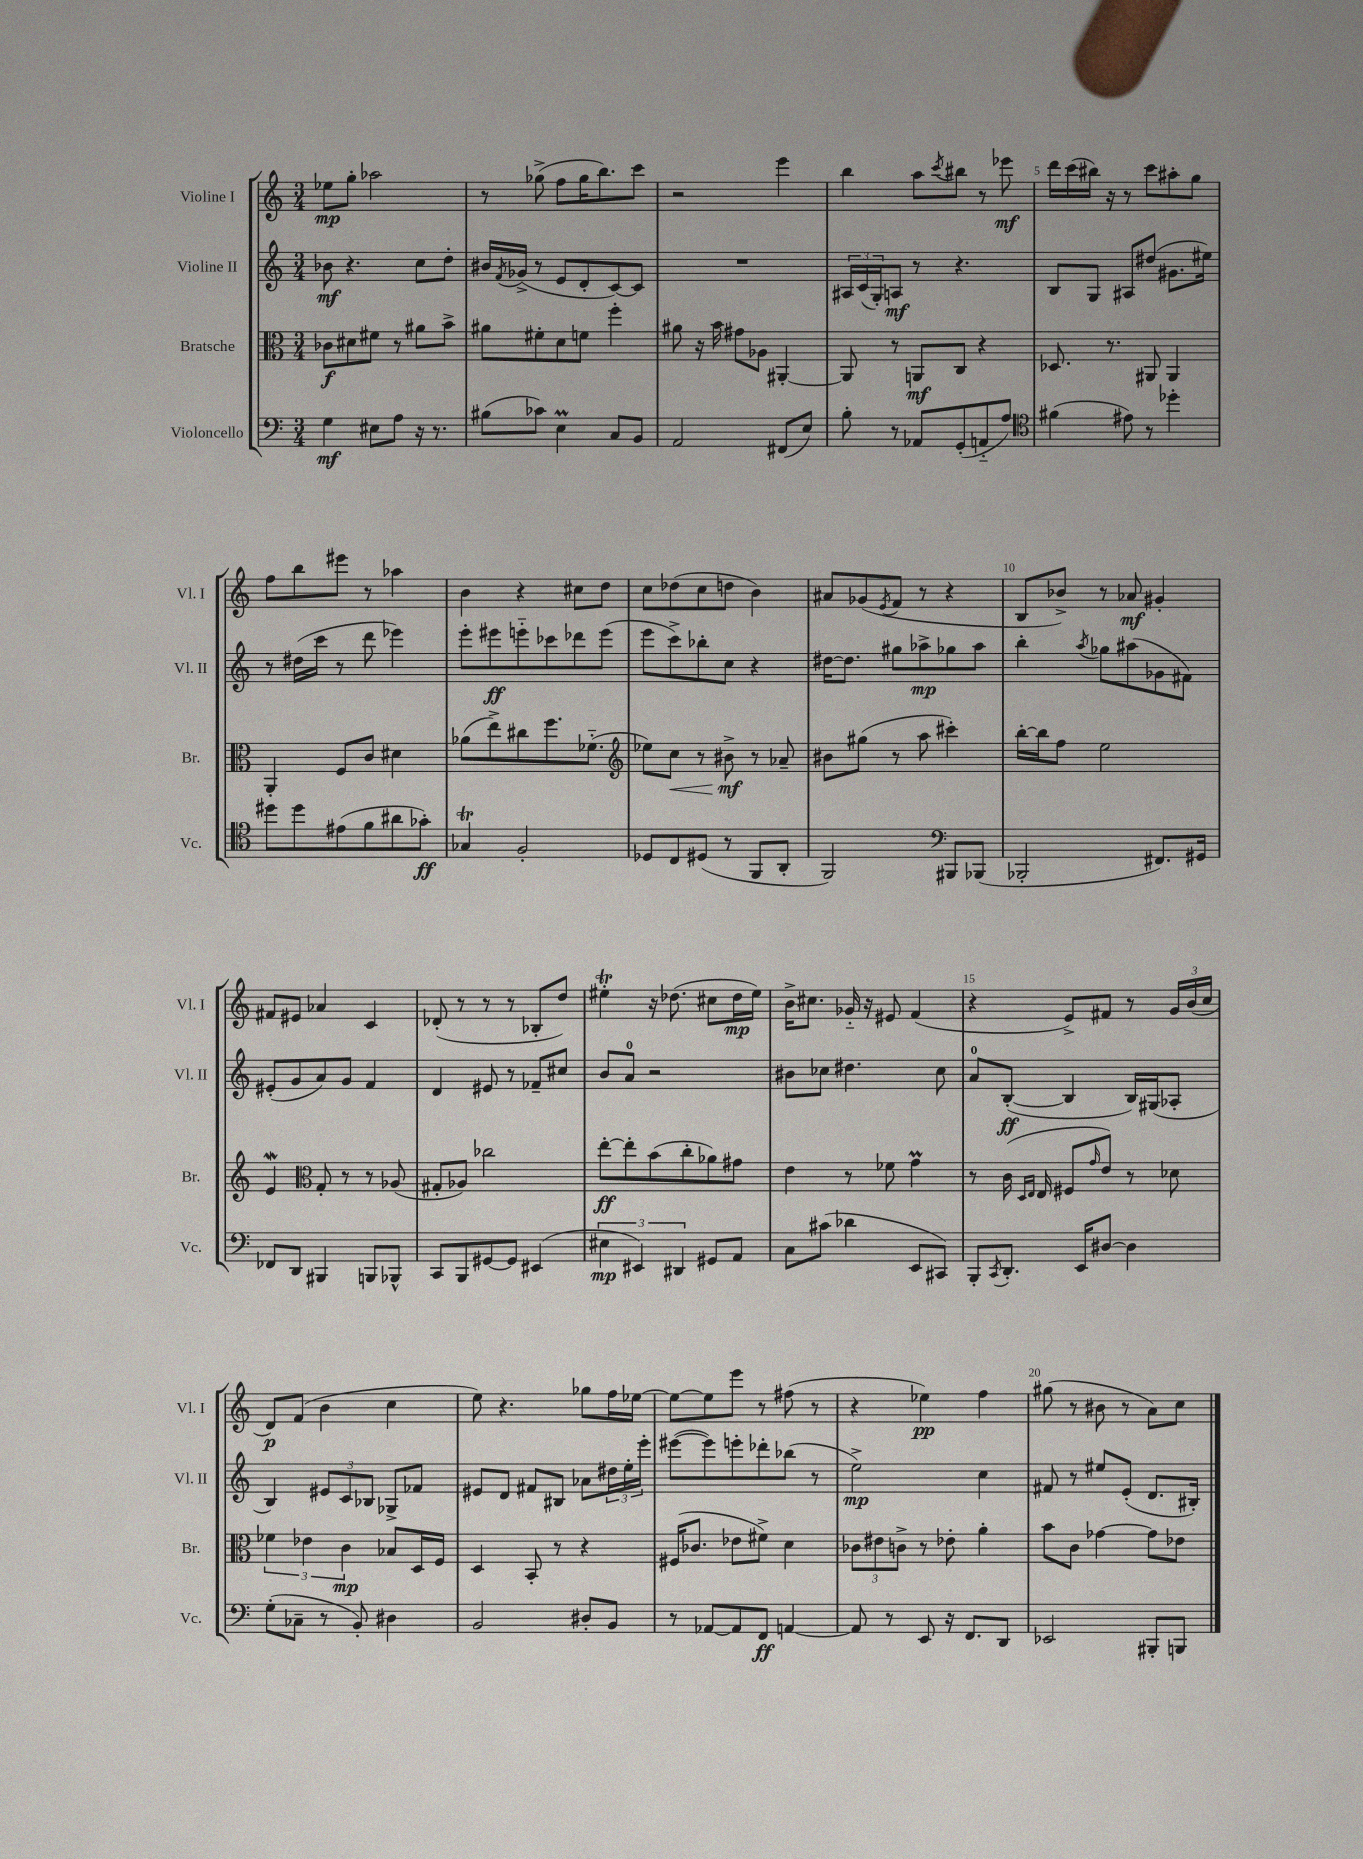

**kern	**dynam	**kern	**dynam	**kern	**dynam	**kern	**dynam
*part4	*part4	*part3	*part3	*part2	*part2	*part1	*part1
*staff4	*staff4	*staff3	*staff3	*staff2	*staff2	*staff1	*staff1
*I"Violoncello	*	*I"Bratsche	*	*I"Violine II	*	*I"Violine I	*
*I'Vc.	*	*I'Br.	*	*I'Vl. II	*	*I'Vl. I	*
*clefF4	*	*clefC3	*	*clefG2	*	*clefG2	*
*k[]	*	*k[]	*	*k[]	*	*k[]	*
*M3/4	*	*M3/4	*	*M3/4	*	*M3/4	*
=1	=1	=1	=1	=1	=1	=1	=1
4G\	mf	8c-X\L	f	8b-X\	mf	8ee-X\L	mp
.	.	8d#X\	.	4.r	.	8gg'\J	.
8E#X\L	.	8f#X\J	.	.	.	2aa-X\	.
8A\J	.	8r	.	.	.	.	.
16r	.	8a#X\L	.	8cc\L	.	.	.
8.r	.	.	.	.	.	.	.
.	.	8b^\J	.	8dd'\J	.	.	.
=2	=2	=2	=2	=2	=2	=2	=2
(8B#X\L	.	8a#X\L	.	16b#X/LL	.	8r	.
.	.	.	.	8qf/	.	.	.
.	.	.	.	(16g-X^/JJ	.	.	.
8c-X\J)	.	8f#X'\	.	8r	.	(8gg-X^\	.
4Em\	.	8d\	.	8e/L	.	8ff\L	.
.	.	8fn\J	.	8d'/	.	16gg-\K	.
.	.	.	.	.	.	8.bb\)	.
8C/L	.	4ff'\	.	[8c/)	.	.	.
8BB/J	.	.	.	8c/J]	.	8ccc\J	.
=3	=3	=3	=3	=3	=3	=3	=3
2AA/	.	8a#X\	.	2.r	.	2r	.
.	.	16r	.	.	.	.	.
.	.	16b\	.	.	.	.	.
.	.	8g#X\L	.	.	.	.	.
.	.	8A-X\J	.	.	.	.	.
(8FF#X/L	.	[4AA#X'/	.	.	.	4eee\	.
8E/J)	.	.	.	.	.	.	.
=4	=4	=4	=4	=4	=4	=4	=4
8B'\	.	8AA#/]	.	24A#X/LL	.	4bb\	.
.	.	.	.	(24c/	.	.	.
.	.	.	.	24G'/J)	.	.	.
8r	.	8r	.	8An/J	mf	.	.
8AA-X/L	.	8AAn/L	mf	8r	.	8aa\L	.
.	.	.	.	.	.	8qccc/	.
(8GG'/	.	8C/J	.	4.r	.	8bb#X\J	.
8AAn/	.	4r	.	.	.	8r	.
8A/J)	.	.	.	.	.	8eee-X\	mf
=5	=5	=5	=5	=5	=5	=5	=5
*clefC4	*	*	*	*	*	*	*
(4f#X\	.	8.D-X/	.	8B/L	.	16ddd\LL	.
.	.	.	.	.	.	(16ccc\	.
.	.	.	.	8G/J	.	16bb#X\JJ)	.
.	.	8.r	.	.	.	16r	.
8e#X\)	.	.	.	8A#X/L	.	8r	.
8r	.	8AA#X/	.	(8dd#X/J	.	8ccc\L	.
4dd-X'\	.	4AA#/	.	8.g#X\L	.	8aa#X'\	.
.	.	.	.	.	.	8gg\J	.
.	.	.	.	16ee#X\Jk)	.	.	.
!!LO:LB:g=z
=6	=6	=6	=6	=6	=6	=6	=6
8dd#X\L	.	4AA'/	.	8r	.	8ff\L	.
8dd#\	.	.	.	(16dd#X\LL	.	8bb\	.
.	.	.	.	16ccc\JJ	.	.	.
(8e#X\	.	8F/L	.	8r	.	8eee#X\J	.
8f\	.	8c/J	.	8ddd\	.	8r	.
8a#X\	.	4d#X\	.	4eee-X\)	.	4aa-X\	.
8g-X'\J)	ff	.	.	.	.	.	.
=7	=7	=7	=7	=7	=7	=7	=7
4G-XT/	.	(8a-X\L	.	8eee'\L	.	4b\	.
.	.	8ee^\)	.	8eee#X\	ff	.	.
2F'/	.	8cc#X\	.	8eeen\	.	4r	.
.	.	8.ff\	.	8ccc-X\	.	.	.
.	.	.	.	8ddd-X\	.	8cc#X\L	.
.	.	(8.f-X\J	.	.	.	.	.
.	.	.	.	(8eee\J	.	8dd\J	.
=8	=8	=8	=8	=8	=8	=8	=8
*	*	*clefG2	*	*	*	*	*
8D-X/L	.	8ee-X\L)	.	8eee\L	.	8cc\L	.
!	!	!	!LO:HP:b	!	!	!	!
8C/	.	8cc\J	<	8ccc^\)	.	(8dd-X\	.
(8D#X/J	.	8r	.	8bb-X'\	.	8cc\	.
8r	.	8b#X^\	mf	8cc\J	.	8ddn\J	.
8FF/L	.	8r	[	4r	.	4b\)	.
8AA'/J	.	8a-X~/	.	.	.	.	.
=9	=9	=9	=9	=9	=9	=9	=9
2FF/)	.	8b#X\L	.	[16dd#X\KL	.	8a#X/L	.
.	.	.	.	8.dd#\J]	.	.	.
.	.	(8gg#X\J	.	.	.	(8g-X/	.
.	.	.	.	.	.	8qe/	.
.	.	8r	.	8gg#X\L	.	8f/J	.
.	.	8aa\	.	8aa-X^\	mp	8r	.
*clefF4	*	*	*	*	*	*	*
8BBB#X/L	.	4ccc#X'\)	.	8gg-X\	.	4r	.
(8BBB-X/J	.	.	.	8aa-\J	.	.	.
=10	=10	=10	=10	=10	=10	=10	=10
2BBB-X'/	.	[16bb'\LL	.	4bb'\	.	8B/L	.
.	.	16bb\J]	.	.	.	.	.
.	.	8ff\J	.	.	.	8b-X^/J)	.
.	.	.	.	8qaa/	.	.	.
.	.	2ee\	.	8gg-X\L	.	8r	.
.	.	.	.	(8aa#X\	.	8a-X/	mf
8.FF#X/L)	.	.	.	8g-X\	.	4g#X'/	.
.	.	.	.	8f#X\J)	.	.	.
16GG#X/Jk	.	.	.	.	.	.	.
!!LO:LB:g=z
=11	=11	=11	=11	=11	=11	=11	=11
8FF-X/L	.	4eW/	.	(8e#X'/L	.	8f#X/L	.
8DD/J	.	.	.	8g/	.	8e#X/J	.
*	*	*clefC3	*	*	*	*	*
4BBB#X/	.	8G'/	.	8a/)	.	4a-X/	.
.	.	8r	.	8g/J	.	.	.
8BBBn/L	.	8r	.	4f/	.	4c/	.
8BBB-X^^/J	.	(8A-X/	.	.	.	.	.
=12	=12	=12	=12	=12	=12	=12	=12
8CC/L	.	8G#X'/L	.	4d/	.	(8d-X'/	.
8BBB/	.	8A-X/J)	.	.	.	8r	.
[8GG#X/	.	2cc-X\	.	8e#X/	.	8r	.
8GG#/J]	.	.	.	8r	.	8r	.
(4EE#X/	.	.	.	8f-X~/L	.	8B-X'/L	.
.	.	.	.	8cc#X/J	.	8dd/J)	.
=13	=13	=13	=13	=13	=13	=13	=13
6E#X\	mp	[8ee'\L	ff	8b/L	.	4ee#Xt'\	.
.	.	8ee'\]	.	8a/J	.	.	.
6EE#X/)	.	.	.	.	.	.	.
.	.	(8b\	.	2r	.	16r	.
.	.	.	.	.	.	(8.dd-X\	.
6DD#X/	.	.	.	.	.	.	.
.	.	8cc'\	.	.	.	.	.
8GG#X/L	.	8a-X\)	.	.	.	8cc#X\L	.
8AA/J	.	8g#X\J	.	.	.	16dd-\L	mp
.	.	.	.	.	.	16ee#\JJ)	.
=14	=14	=14	=14	=14	=14	=14	=14
8C\L	.	4e\	.	8b#X\L	.	16b^\KL	.
.	.	.	.	.	.	8.cc#X\J	.
(8c#X\J	.	.	.	8cc-X\J	.	.	.
4d-X\	.	8r	.	4.dd#X\	.	16g-X/	.
.	.	.	.	.	.	16r	.
.	.	8f-X\	.	.	.	8e#X/	.
8EE/L	.	4gM\	.	.	.	(4f/	.
8CC#X/J)	.	.	.	8cc-\	.	.	.
=15	=15	=15	=15	=15	=15	=15	=15
8BBB'/L	.	8r	.	8a/L	.	4r	.
8qCC/	.	.	.	.	.	.	.
8.DD'/J	.	(16c\	.	([8B'/J	ff	.	.
.	.	16qqD/LL	.	.	.	.	.
.	.	16qqE/JJ	.	.	.	.	.
.	.	16E/	.	.	.	.	.
.	.	8F#X/L	.	4B/]	.	8e^/L)	.
16EE/KL	.	.	.	.	.	.	.
.	.	16qqg/	.	.	.	.	.
[8D#X/J	.	8e/J)	.	.	.	8f#X/J	.
4D#\]	.	8r	.	16B/LL)	.	8r	.
.	.	.	.	(16G#X/J	.	.	.
.	.	8d-X\	.	8A-X'/J	.	24g/LL	.
.	.	.	.	.	.	(24b/	.
.	.	.	.	.	.	24cc/JJ	.
!!LO:LB:g=z
=16	=16	=16	=16	=16	=16	=16	=16
(8G'\L	.	6f-X\	.	4B/)	.	8d/L)	p
8C-X~\J	.	.	.	.	.	(8f/J	.
.	.	6e-X\	.	.	.	.	.
8r	.	.	.	12e#X/L	.	4b\	.
.	.	6c\	mp	12c/	.	.	.
8BB'/)	.	.	.	.	.	.	.
.	.	.	.	12B-X/J	.	.	.
4D#X\	.	8B-X/L	.	8G-X^/L	.	4cc\	.
.	.	16D/L	.	8f-X/J	.	.	.
.	.	16F/JJ	.	.	.	.	.
=17	=17	=17	=17	=17	=17	=17	=17
2BB/	.	4D/	.	8e#X/L	.	8ee\)	.
.	.	.	.	8d/J	.	4.r	.
.	.	8BB'/	.	8f#X/L	.	.	.
.	.	8r	.	8B#X/J	.	.	.
8D#X'/L	.	4r	.	8a-X\L	.	8gg-X\L	.
8BB/J	.	.	.	24dd#X\L	.	16ff\L	.
.	.	.	.	24ee'\	.	.	.
.	.	.	.	.	.	[16ee-X\JJ	.
.	.	.	.	24eee'\JJ	.	.	.
=18	=18	=18	=18	=18	=18	=18	=18
8r	.	(16F#X/KL	.	([8eee#X\L	.	8ee-\L_	.
.	.	8.c-X/J	.	.	.	.	.
[8AA-X/L	.	.	.	8eee#\])	.	8ee-\]	.
8AA-/]	.	8e-X\L	.	8eeen'\	.	8eee\J	.
8FF/J	ff	8f#X^\J)	.	8ddd-X'\	.	8r	.
[4AAn/	.	4d\	.	(8bb-X\J	.	(8ff#X\	.
.	.	.	.	8r	.	8r	.
=19	=19	=19	=19	=19	=19	=19	=19
8AA/]	.	12c-X\L	.	2ee^\)	mp	4r	.
.	.	12e#X\	.	.	.	.	.
8r	.	.	.	.	.	.	.
.	.	12cn^\J	.	.	.	.	.
8EE/	.	8r	.	.	.	4ee-X\)	pp
16r	.	8e-X'\	.	.	.	.	.
8.FF/L	.	.	.	.	.	.	.
.	.	4a'\	.	4cc\	.	4ff\	.
8DD/J	.	.	.	.	.	.	.
=20	=20	=20	=20	=20	=20	=20	=20
2EE-X/	.	8b\L	.	8f#X/	.	(8gg#X\	.
.	.	8c\J	.	8r	.	8r	.
.	.	[4g-X\	.	8ee#X/L	.	8b#X\	.
.	.	.	.	(8e'/J	.	8r	.
8BBB#X'/L	.	8g-\L]	.	8.d/L	.	8a\L)	.
8BBBn/J	.	8e-X\J	.	.	.	8cc\J	.
.	.	.	.	16B#X'/Jk)	.	.	.
==	==	==	==	==	==	==	==
*-	*-	*-	*-	*-	*-	*-	*-
